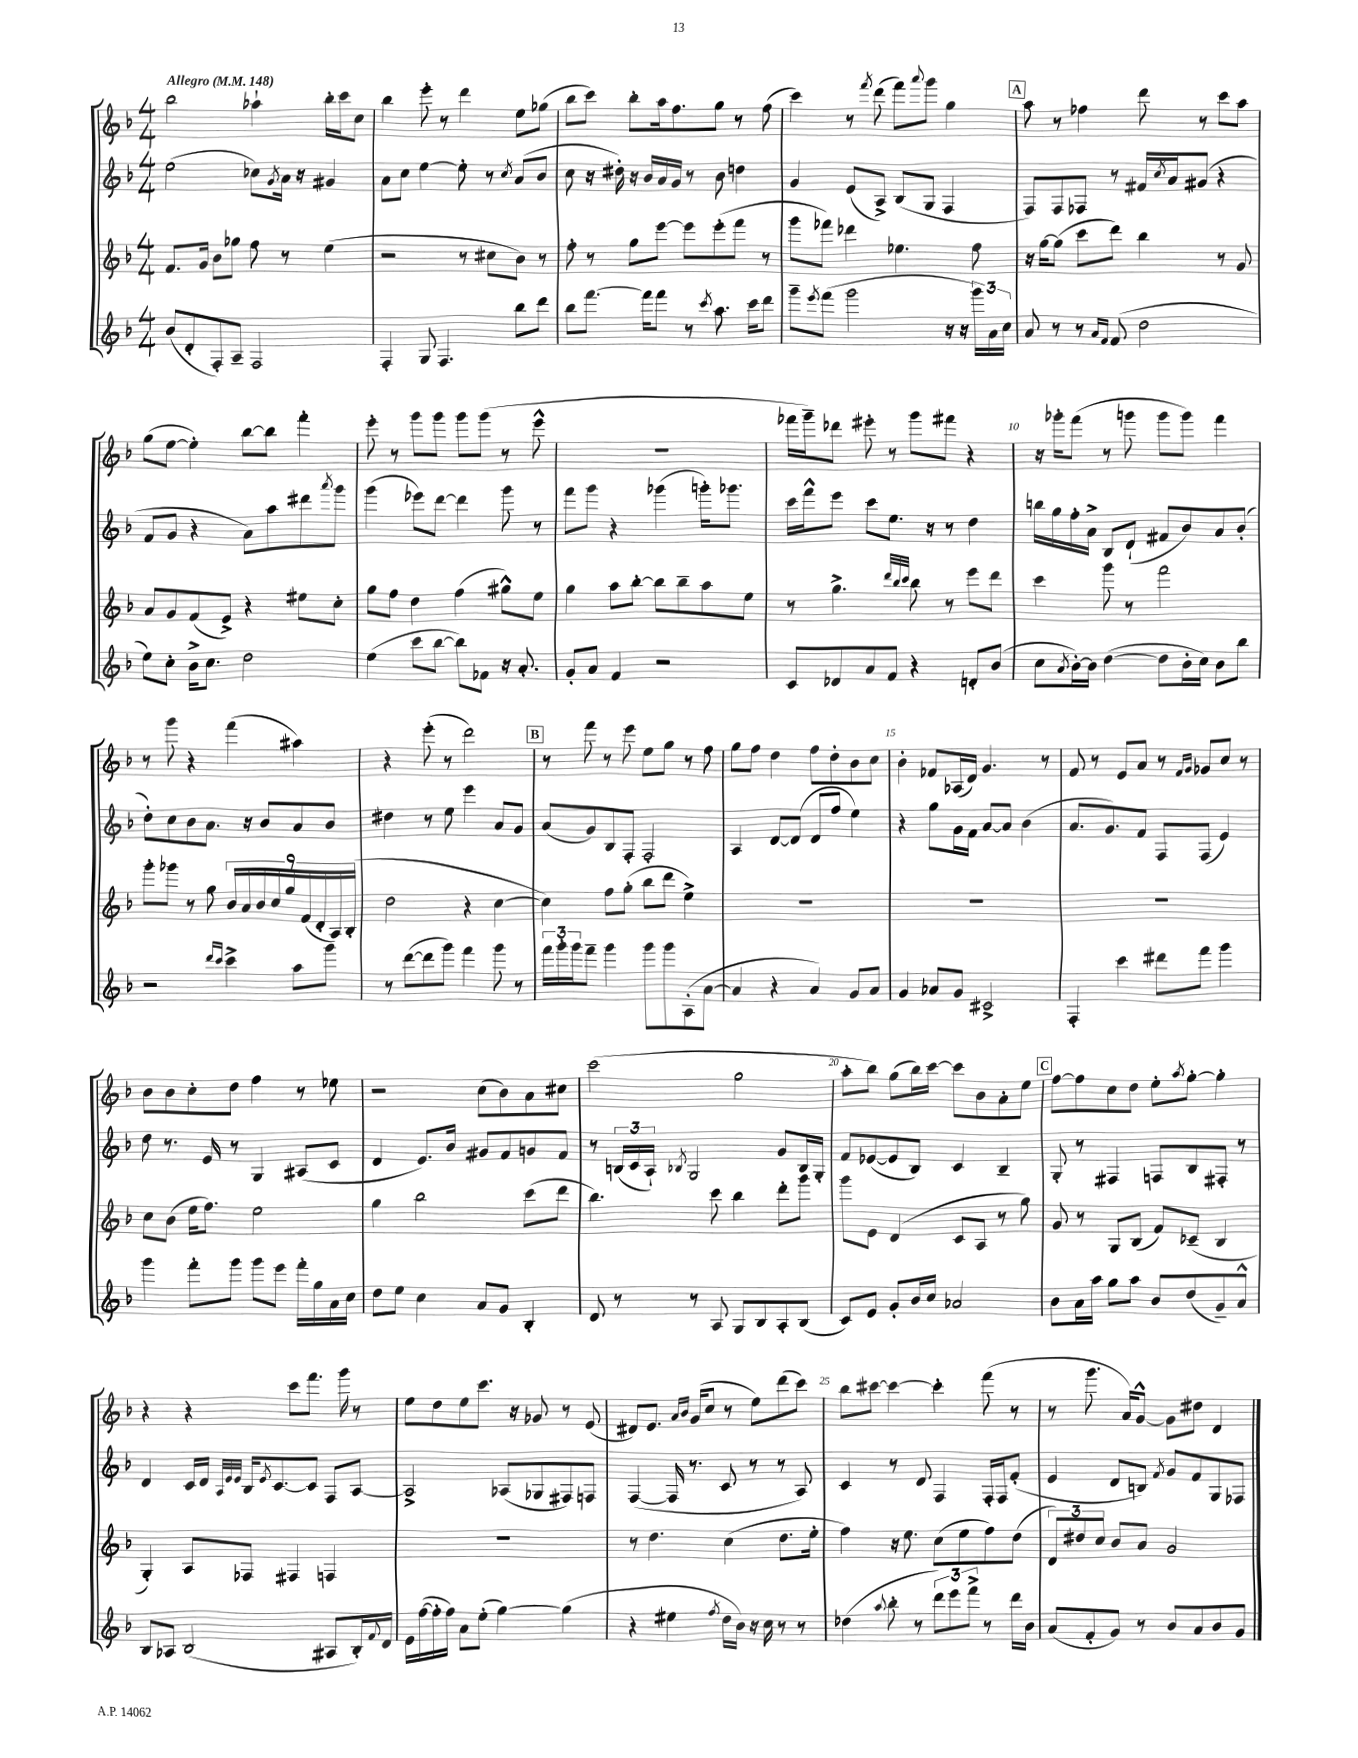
<<
\new StaffGroup <<
\new Staff = "s0" {
    \clef treble \key f \major \numericTimeSignature \time 4/4 \tempo "Allegro" 4 = 148
    bes''2 aes''4-! bes''16-. c'''16 c''8 |
    bes''4 e'''8-. r8 d'''4 e''8 ges''8( |
    bes''8 c'''8) bes''8-. a''16 f''8. g''8 r8 f''8( |
    c'''4) r8 \acciaccatura { f'''8 } d'''8( f'''8) \appoggiatura { a'''8 } g'''8 g''4 |
    \mark \markup { \box "A" } a''8 r8 fes''4 d'''8 r8 c'''8 a''8 |
    g''8( e''8~ e''4-.) bes''8~ bes''8 f'''4-. |
    e'''8-. r8 g'''8 g'''8 g'''8 g'''8( r8 e'''8-^ |
    R1 |
    fes'''16 g'''16--) des'''8 eis'''8-. r8 g'''8 fis'''8 r4 |
    r16 ges'''16-. f'''8( r8 g'''8 g'''8 g'''8) f'''4 |
    r8 g'''8 r4 f'''4( ais''4) |
    r4 e'''8-.( r8 d'''2) |
    \mark \markup { \box "B" } r8 f'''8 r8 e'''8 e''8 g''8 r8 f''8 |
    g''8 f''8 d''4 f''8 d''8-. bes'8 c''8 |
    bes'4-. fes'8 aes16( d'16) g'4. r8 |
    f'8 r8 e'8 a'8 r8 \grace { f'16 g'16 } ges'8 c''8 r8 |
    bes'8 bes'8 c''8-. d''8 f''4 r8 ees''8 |
    r2 c''8( bes'8) a'8 cis''8 |
    c'''2( g''2 |
    a''8-. bes''8) g''8( bes''16) c'''16~ c'''8 bes'8 a'8-. e''8 |
    \mark \markup { \box "C" } f''8~ f''8 c''8 d''8 e''8-. \acciaccatura { a''8 } g''8~-. g''4-. |
    r4 r4 c'''8 f'''8. g'''16 r8 |
    e''8 d''8 e''8 c'''8. r16 ges'8 r8 e'8( |
    dis'8) e'8. \grace { a'16 bes'16 } g'16( c''8 r8 e''8) d'''8( c'''8) |
    bes''8 cis'''8~ cis'''4~ cis'''4-. f'''8( r8 |
    r8 g'''8. a'16) g'8~-^ g'8 dis''8 d'4 \bar "|." |
}
\new Staff = "s1" {
    \clef treble \key f \major \numericTimeSignature \time 4/4
    e''2( ces''8) \acciaccatura { g'8 } a'16 r16 gis'4 |
    a'8 c''8 e''4~ e''8-. r8 \acciaccatura { c''8 } a'8( bes'8 |
    c''8 r16 dis''16-.) r16 bes'16 a'16 g'16 r8 bes'8 d''4 |
    g'4 e'8( a8->) bes8( g8 f4 |
    \mark \markup { \box "A" } f8) f8 fes8 r8 fis'16 \acciaccatura { c''8 } a'16 gis'8( r4 |
    f'8 g'8 r4 a'8) a''8 dis'''8 \acciaccatura { a'''8 } g'''8 |
    g'''4( ees'''8) d'''8~ d'''4 g'''8 r8 |
    f'''8 g'''8 r4 ges'''4( g'''16-.) ges'''8. |
    c'''16 f'''16-^ e'''8 c'''8 e''8. r16 r8 d''4 |
    b''16 g''16 f''16-. a'16-> bes8 d'8-!( fis'8 bes'8) a'8 bes'8-.( |
    d''8-.) c''8 bes'8 a'8. r16 bes'8 a'8 bes'8 |
    dis''4 r8 e''8 e'''4 a'8 g'8 |
    \mark \markup { \box "B" } a'8( g'8) bes8 f8-. f2-. |
    a4 d'8~ d'8( d'8 f''8 e''4) |
    r4 g''8 g'16 f'16 a'8~ a'8 bes'4( |
    a'8. g'8.) f'8 f8 f8( e'4) |
    d''8 r8. e'16 r8 g4 ais8( c'8 |
    d'4 e'8.) bes'16 gis'8 f'8 g'8 f'8 |
    r8 \tuplet 3/2 { b16( c'16 a16-!) } \acciaccatura { bes8 } g2 g'8 bes16 g16-. |
    f'8 ees'8~( ees'8 bes8) c'4 bes4-- |
    \mark \markup { \box "C" } g8-. r8 fis4 f8 bes8 fis8-. r8 |
    d'4 c'16 d'16 \grace { a32 e'32 e'32 } bes16 \acciaccatura { e'8 } c'8.~ c'8 f8 a8~ |
    a2-> aes8( ges8 fis8) f8 |
    f4~( f16 r8. c'8 r8 r8 a8) |
    c'4 r8 d'8 f4 f16-. f16 f'8-.( |
    e'4 d'8 b8) \acciaccatura { f'8 } g'8 f'8 g8 fes8 \bar "|." |
}
\new Staff = "s2" {
    \clef treble \key f \major \numericTimeSignature \time 4/4
    f'8. g'16 bes'8 ges''8 f''8 r8 e''4( |
    r2 r8 cis''8 bes'8) r8 |
    f''8-. r8 g''8 e'''8~ e'''8 e'''8-.( f'''8 r8 |
    g'''8 fes'''8) des'''4 ees''4. f''8 |
    \mark \markup { \box "A" } r16 g''16~ g''8( c'''8 d'''8) bes''4 r8 g'8 |
    a'8 g'8 f'8( e'8->) r4 eis''8 c''8-. |
    g''8 f''8 d''4 f''4( gis''8-^) e''8 |
    g''4 a''8 bes''8~-. bes''8 bes''8-- a''8 e''8 |
    r8 g''4.-> \grace { d'''32 bes''32 c'''32 } bes''8 r8 e'''8 d'''8 |
    c'''4 g'''8 r8 f'''2 |
    g'''8-. ges'''8 r8 g''8 \tuplet 9/8 { bes'16 a'16 bes'16 c''16 g''16 f'16( d'16-. a16) bes16-.( } |
    d''2 r4 c''4~ |
    \mark \markup { \box "B" } c''4) f''8 g''8-.( bes''8 d'''8 e''4->) |
    R1 |
    R1 |
    R1 |
    c''8 bes'8( e''16 f''8.) e''2 |
    g''4 bes''2 c'''8( d'''8 |
    bes''4.) c'''8 bes''4 d'''8-. g'''8 |
    g'''8 e'8 d'4( c'8 a8 r8 g''8) |
    \mark \markup { \box "C" } g'8 r8 g8 bes8( f'8) ces'8--( bes4 |
    g4-.) a8 fes8 fis4 f4 |
    R1 |
    r8 d''4. c''4( d''8. e''16-. |
    f''4) r16 e''8. c''8( e''8 f''8) d''8( |
    \tuplet 3/2 { d'8) dis''8 c''8 } bes'8 a'8 g'2 \bar "|." |
}
\new Staff = "s3" {
    \clef treble \key f \major \numericTimeSignature \time 4/4
    bes'8( d'8-. f8-.) a8-- f2 |
    f4-. g8 f4. bes''8 d'''8 |
    bes''8 f'''8.~ f'''16 f'''8 r8 \acciaccatura { c'''8 } a''8. c'''16 d'''8 |
    g'''8-- \acciaccatura { e'''8 } f'''8( g'''2 r16 r16 \tuplet 3/2 { g'''16) a'16 c''16 } |
    \mark \markup { \box "A" } a'8 r8 r8 \grace { a'16 f'16 } f'8( d''2 |
    e''8) c''8-. bes'16-> c''8. d''2 |
    e''4( c'''8 bes''8~ bes''8) fes'8 r16 a'8.-. |
    g'8-. a'8 f'4 r2 |
    c'8 des'8 a'8 f'8 r4 d'8-. bes'8( |
    c''8 \acciaccatura { a'8 } bes'16~-.) bes'16 d''4~( d''8 bes'16-. c''16) bes'8 bes''8 |
    r2 \grace { d'''16 c'''16 } c'''4-> a''8 g'''8 |
    r8 d'''8~( d'''8 g'''8) f'''4 g'''8 r8 |
    \mark \markup { \box "B" } \tuplet 3/2 { f'''16 g'''16-. g'''16 } f'''8-- g'''4 g'''8 g'''8 a8-.( a'8~ |
    a'4 r4 a'4) g'8 a'8 |
    g'4 aes'8 g'8 cis'2-> |
    f4-. c'''4 dis'''8 f'''8 g'''4 |
    g'''4 f'''8-. g'''8 g'''8 e'''8 f'''16-. g''16 a'16 c''16 |
    d''8 e''8 c''4 a'8 g'8 bes4-. |
    d'8 r8 r8 a8 g8 bes8 a8-. bes8( |
    c'8) e'8 g'8-. bes'16 c''16 aes'2 |
    \mark \markup { \box "C" } bes'8 a'16 a''16 g''8 a''8 bes'8 d''8( g'8--) a'8-^ |
    bes8 aes8 bes2( ais8 bes16-.) \appoggiatura { f'8 } d'16 |
    e'16 f''16~( f''16-. f''16) a'8 e''8-.( g''4~) g''4( |
    r4 eis''4 \acciaccatura { f''8 } d''16 bes'16) r16 c''16 r8 r8 |
    des''4( \appoggiatura { a''8 } bes''8-. r8 \tuplet 3/2 { d'''8) e'''8 f'''8-> } r8 d'''16 bes'16 |
    a'8( f'8-. g'8) r8 bes'8 a'8 bes'8 g'8 \bar "|." |
}
>>
>>
\layout { \context { \Score \override BarNumber.break-visibility = ##(#f #t #t) barNumberVisibility = #(every-nth-bar-number-visible 5) } }
